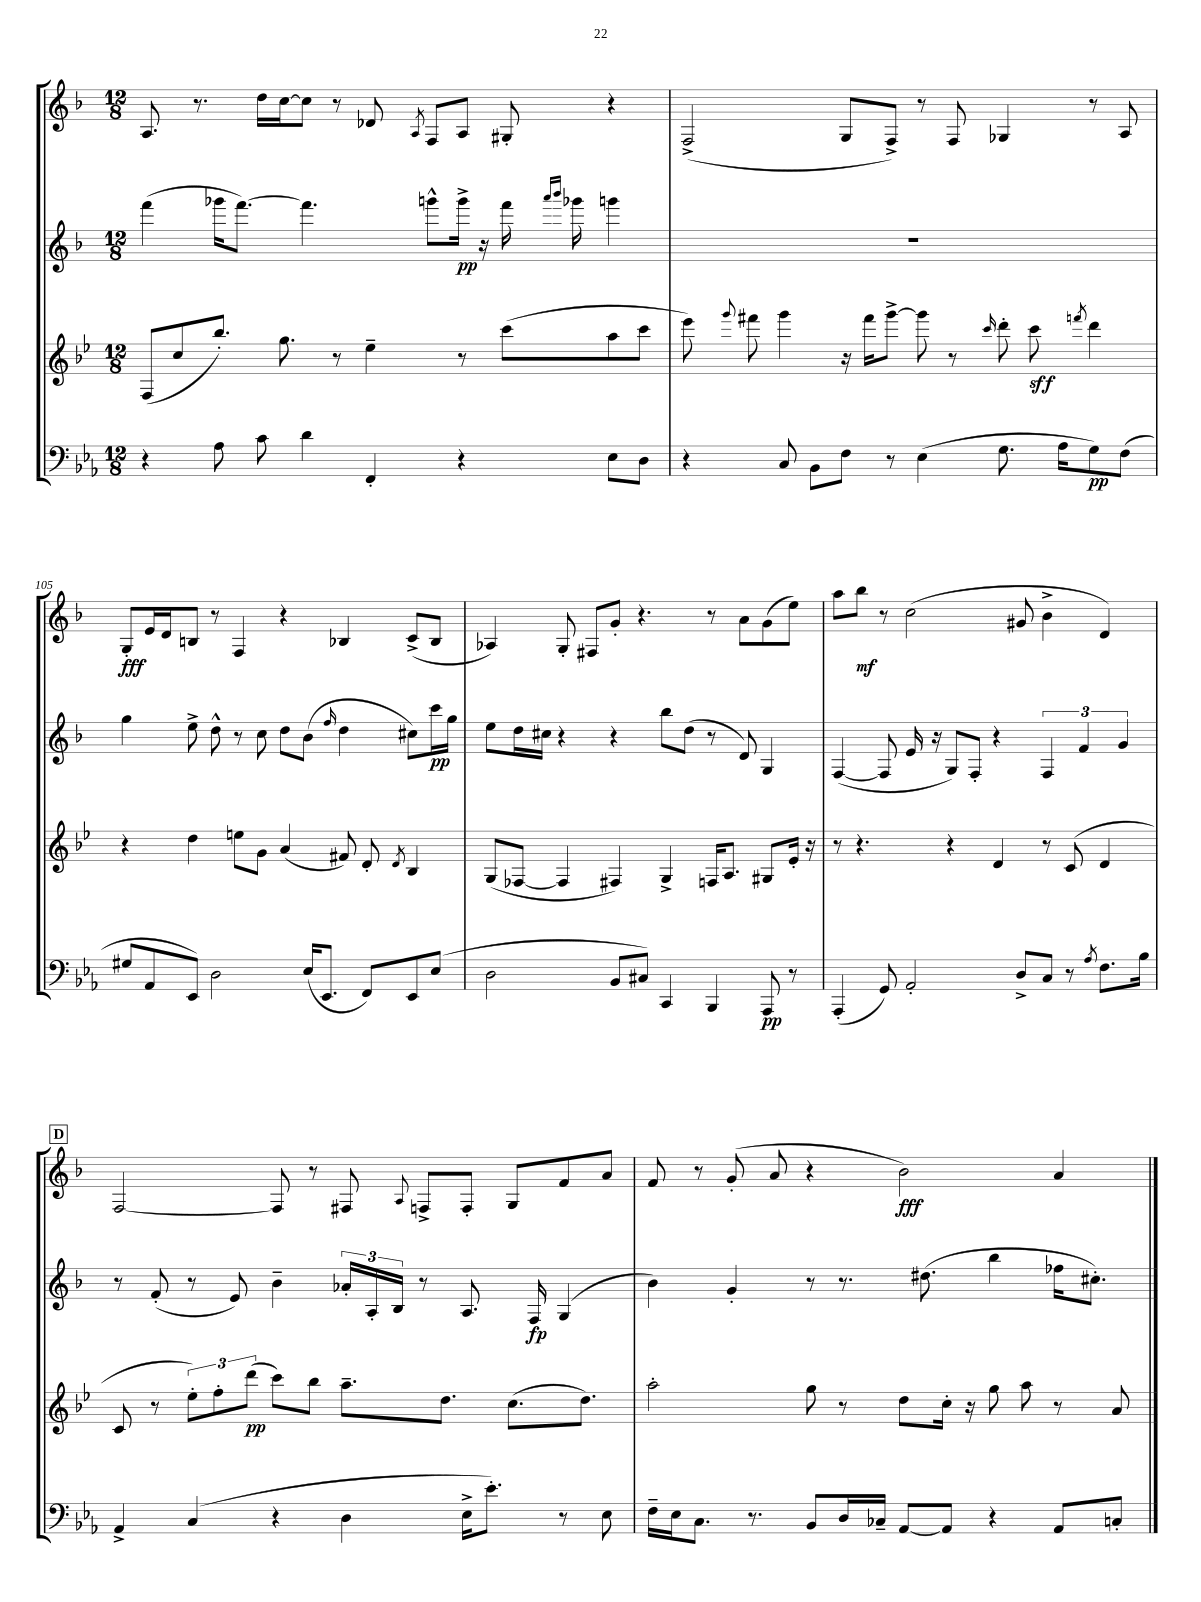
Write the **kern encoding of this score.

**kern	**kern	**kern	**kern
*staff4	*staff3	*staff2	*staff1
*clefF4	*clefG2	*clefG2	*clefG2
*k[b-e-a-]	*k[b-e-]	*k[b-]	*k[b-]
*M12/8	*M12/8	*M12/8	*M12/8
4r	(8F	(4fff	8.A
.	8cc	.	.
.	.	.	8.r
8A-	8.bb-')	16ggg-	.
.	.	[8.fff)	.
8c	.	.	16dd
.	8.gg	.	[16cc
4d	.	4.fff]	8cc]
.	8r	.	8r
4FF'	4ee-~	.	8d-
.	.	.	8qA
.	.	8ggg^^	8F
4r	8r	16ggg^	8A
.	.	16r	.
.	(8ccc	16fff	8G#'
.	.	16qqaaa	.
.	.	16qqbbb-	.
.	.	16ggg-	.
8E-	8aa	4ggg	4r
8D	8ccc	.	.
=	=	=	=
4r	8eee-)	1.r	(2F^
.	8qqggg	.	.
.	8fff#	.	.
8C	4ggg	.	.
8BB-	.	.	.
8F	16r	.	8G
.	16fff#	.	.
8r	[8ggg^	.	8F^)
(4E-	8ggg]	.	8r
.	8r	.	8F
.	16qqccc	.	.
8.G	8ddd'	.	4G-
.	8ccc	.	.
16A-	.	.	.
.	8qfff	.	.
8G)	4ddd	.	8r
(8F	.	.	8A
=	=	=	=
8G#	4r	4gg	8G'
8AA-	.	.	16e
.	.	.	16d
8EE-)	4dd	8ee^	8B
2D	.	8dd^^	8r
.	8ee	8r	4F
.	8g	8cc	.
.	(4a	8dd	4r
(16E-	.	(8b-	.
8.EE-	.	.	.
.	.	16qqff	.
.	8f#)	4dd	4B-
8FF)	8d'	.	.
.	8qd	.	.
8EE-	4B-	8cc#)	(8c^
(8E-	.	16ccc	8B-
.	.	16gg	.
=	=	=	=
2D	(8G	8ee	4A-)
.	[8F-	16dd	.
.	.	16cc#	.
.	4F-]	4r	8G'
.	.	.	8F#
8BB-	4F#)	4r	8g'
8C#)	.	.	4.r
4CC	4G^	8bb-	.
.	.	(8dd	.
4BBB-	16F	8r	8r
.	8.A	.	.
.	.	8d)	8a
8AAA-	8G#	4G	(8g
8r	16e-'	.	8ee)
.	16r	.	.
=	=	=	=
(4AAA-'	8r	([4F	8aa
.	4.r	.	8bb-
8GG)	.	8F]	8r
2AA-'	.	16e	(2cc
.	.	16r	.
.	4r	8G)	.
.	.	8F'	.
.	4d	4r	.
8D^	.	.	8g#
8C	8r	6F	4b-^
8r	(8c	.	.
.	.	6f	.
8qA-	.	.	.
8.F	4d	.	4d)
.	.	6g	.
16B-	.	.	.
=	=	=	=
4AA-^	8c	8r	[2F
.	8r	(8f'	.
(4C	12ee-')	8r	.
.	12ff'	.	.
.	.	8e)	.
.	(12ddd	.	.
4r	8ccc)	4b-~	8F]
.	8bb-	.	8r
4D	8.aa~	24a-'	8F#
.	.	24A'	.
.	.	24B-	.
.	.	.	8qqA
.	.	8r	8F^
.	8.dd	.	.
16E-^	.	8.A	8F'
8.e-')	.	.	.
.	(8.cc	.	8G
.	.	16F	.
8r	.	(4G	8f
.	8.dd)	.	.
8E-	.	.	8a
=	=	=	=
16F~	2aa'	4b-)	8f
16E-	.	.	.
8.C	.	.	8r
.	.	4g'	(8g'
8.r	.	.	.
.	.	.	8a
8BB-	8gg	8r	4r
16D	8r	8.r	.
16C-~	.	.	.
[8AA-	8dd	.	2b-)
.	.	(8.dd#	.
8AA-]	16cc'	.	.
.	16r	.	.
4r	8gg	4bb-	.
.	8aa	.	.
8AA-	8r	16ff-	4a
.	.	8.cc#')	.
8C'	8a	.	.
==	==	==	==
*-	*-	*-	*-
